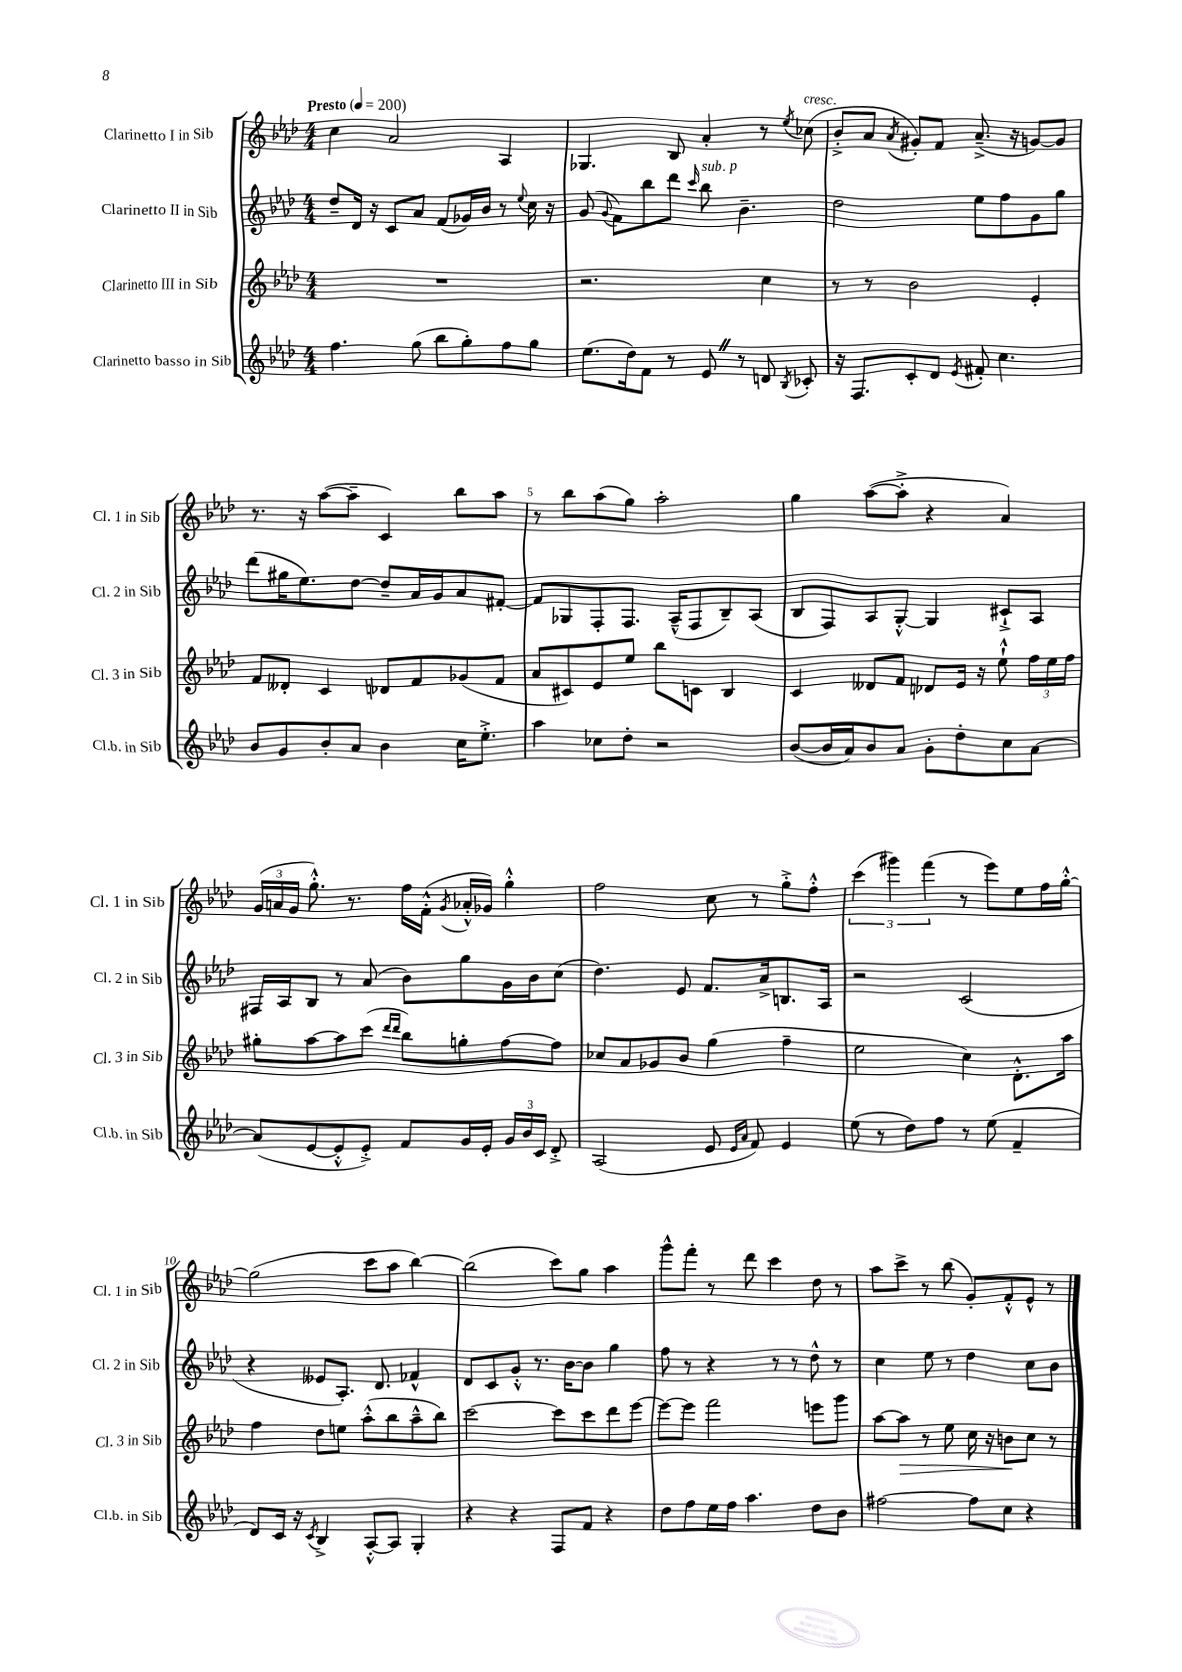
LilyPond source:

<<
\new StaffGroup <<
\new Staff = "s0" \with { instrumentName = "Clarinetto I in Sib" shortInstrumentName = "Cl. 1 in Sib" } {
    \clef treble \key aes \major \numericTimeSignature \time 4/4 \tempo "Presto" 4 = 200
    \autoBeamOff c''4 aes'2 aes4 |
    ges4. bes8 aes'4-. r8 \acciaccatura { ees''8 } ces''8^\markup { \italic "cresc." }( |
    bes'8[-.-> aes'8] \acciaccatura { aes'8 } gis'8[-.) f'8] aes'8.--->( r16 g'8[~) g'8] |
    r8. r16 aes''8[~( aes''8]-- c'4) bes''8[ aes''8] |
    r8 bes''8[ aes''8( g''8]) aes''2-. |
    g''4 aes''8[~( aes''8]-.-> r4 aes'4) |
    \tuplet 3/2 { g'16[( a'16 g'16] } g''8.-.-^) r8. f''16[ f'16]-.-^( \acciaccatura { g'8 } aes'16[-.-^ ges'16]) g''4-.-^ |
    f''2 c''8 r8 g''8[-.-> f''8]-.-^ |
    \tuplet 3/2 { c'''4( gis'''4) f'''4( } r8 ees'''8[) ees''8 f''16 g''16]~-.-^ |
    g''2( c'''8[ aes''8] bes''4~) |
    bes''2( c'''8[) g''8] aes''4 |
    g'''8[-^ f'''8]-. r8 des'''8 c'''4 des''8 r8 |
    aes''8[ c'''8]-> r8 bes''8( g'8[-.) f'8-.-^ ees'8]-^ r8 \bar "|." |
}
\new Staff = "s1" \with { instrumentName = "Clarinetto II in Sib" shortInstrumentName = "Cl. 2 in Sib" } {
    \clef treble \key aes \major \numericTimeSignature \time 4/4
    \autoBeamOff des''8[-- des'16] r16 c'8[ aes'8] f'8[( ges'16) bes'16] r8 \appoggiatura { ees''8 } c''16 r16 |
    g'8( \appoggiatura { g'8 } f'8[) bes''8 des'''8] \grace { c'''16 } bes''8^\markup { \italic "sub. p" } bes'4.-- |
    des''2 ees''8[ f''8 g'8 g''8] |
    des'''8[( gis''16 ees''8.) des''8]~ des''8[-- aes'16 g'16 aes'8 fis'8]~-. |
    fis'8[ ges8 f8-. f8.] aes16[---^( f8 bes8--) aes8]( |
    bes8[ f8) aes8 g8]~-.-^ g4 cis'8[-!-> aes8] |
    fis16[ aes16 bes8] r8 aes'8( bes'8[) g''8 g'16 bes'16 c''8]( |
    des''4.) ees'8 f'8.[ aes'16-> b8. aes16] |
    r2 c'2( |
    r4 eeses'8[ aes8.]-.) des'8. fes'4-^ |
    des'8[ c'8 g'8]-.-^ r8. bes'16[~ bes'8] g''4 |
    f''8 r8 r4 r8 r8 des''8-^ r8 |
    c''4 ees''8 r8 des''4 c''8[ bes'8] \bar "|." |
}
\new Staff = "s2" \with { instrumentName = "Clarinetto III in Sib" shortInstrumentName = "Cl. 3 in Sib" } {
    \clef treble \key aes \major \numericTimeSignature \time 4/4
    \autoBeamOff R1 |
    r2. c''4 |
    r8 r8 bes'2 ees'4-. |
    f'8[ deses'8]-. c'4 des'8[ f'8 ges'8( f'8] |
    aes'8[ cis'8) ees'8 ees''8] bes''8[ c'8] bes4 |
    c'4 deses'8[ f'8] des'8[ ees'16] r16 ees''8-!-^ \tuplet 3/2 { f''16[ ees''16 f''16] } |
    gis''8[-. aes''8~ aes''8 c'''8]( \grace { des'''16[ des'''16] } bes''8[) g''8-. f''8~ f''8] |
    ces''8[ aes'8 ges'8 bes'8] g''4( f''4-- |
    ees''2 c''4) des'8.[-.-^ aes''16] |
    f''4 des''8[ e''8] aes''8[-.-^( bes''8 aes''8---^ bes''8]) |
    c'''2~ c'''8[ c'''8 des'''8 ees'''8]~ |
    ees'''8[~ ees'''8] f'''2 e'''8[ g'''8] |
    aes''8[~ aes''8]\> r8 ees''8 c''16 r16 b'8[\! c''8] r8 \bar "|." |
}
\new Staff = "s3" \with { instrumentName = "Clarinetto basso in Sib" shortInstrumentName = "Cl.b. in Sib" } {
    \clef treble \key aes \major \numericTimeSignature \time 4/4
    \autoBeamOff f''4. g''8( bes''8[ g''8-.) f''8 g''8] |
    ees''8.[( des''16) f'8] r8 ees'8 \once \override BreathingSign.text = \markup { \musicglyph "scripts.caesura.straight" } \breathe r8 d'8 \acciaccatura { bes8 } ces'8-. |
    r16 f8.[ c'8-. des'8] \acciaccatura { ees'8 } fis'8-. c''4. |
    bes'8[ g'8 bes'8-. aes'8] bes'4 c''16[ ees''8.]-.-> |
    aes''4 ces''8[ des''8]-. r2 |
    bes'8[~( bes'16 aes'16) bes'8 aes'8] g'8[-. des''8-. c''8 aes'8]~ |
    aes'8[( ees'8~ ees'8-.-^ ees'8]-.->) f'8[ g'16 ees'16]-. \tuplet 3/2 { g'16[ bes'16 c'16] } des'8-.-> |
    aes2( ees'8 \grace { ees'16[ aes'16] } f'8) ees'4 |
    ees''8( r8 des''8[) f''8] r8 ees''8( f'4-- |
    des'8[) c'16] r16 \acciaccatura { c'8 } bes4-> aes8[~-.-^ aes8] g4-. |
    r4 r4 f8[ f'8] r4 |
    des''8[ f''8 ees''16 f''16] aes''4. des''8[ bes'8] |
    fis''2~ fis''8[ c''8] r4 \bar "|." |
}
>>
>>
\layout { \context { \Score \override BarNumber.break-visibility = ##(#f #t #t) barNumberVisibility = #(every-nth-bar-number-visible 5) } }
